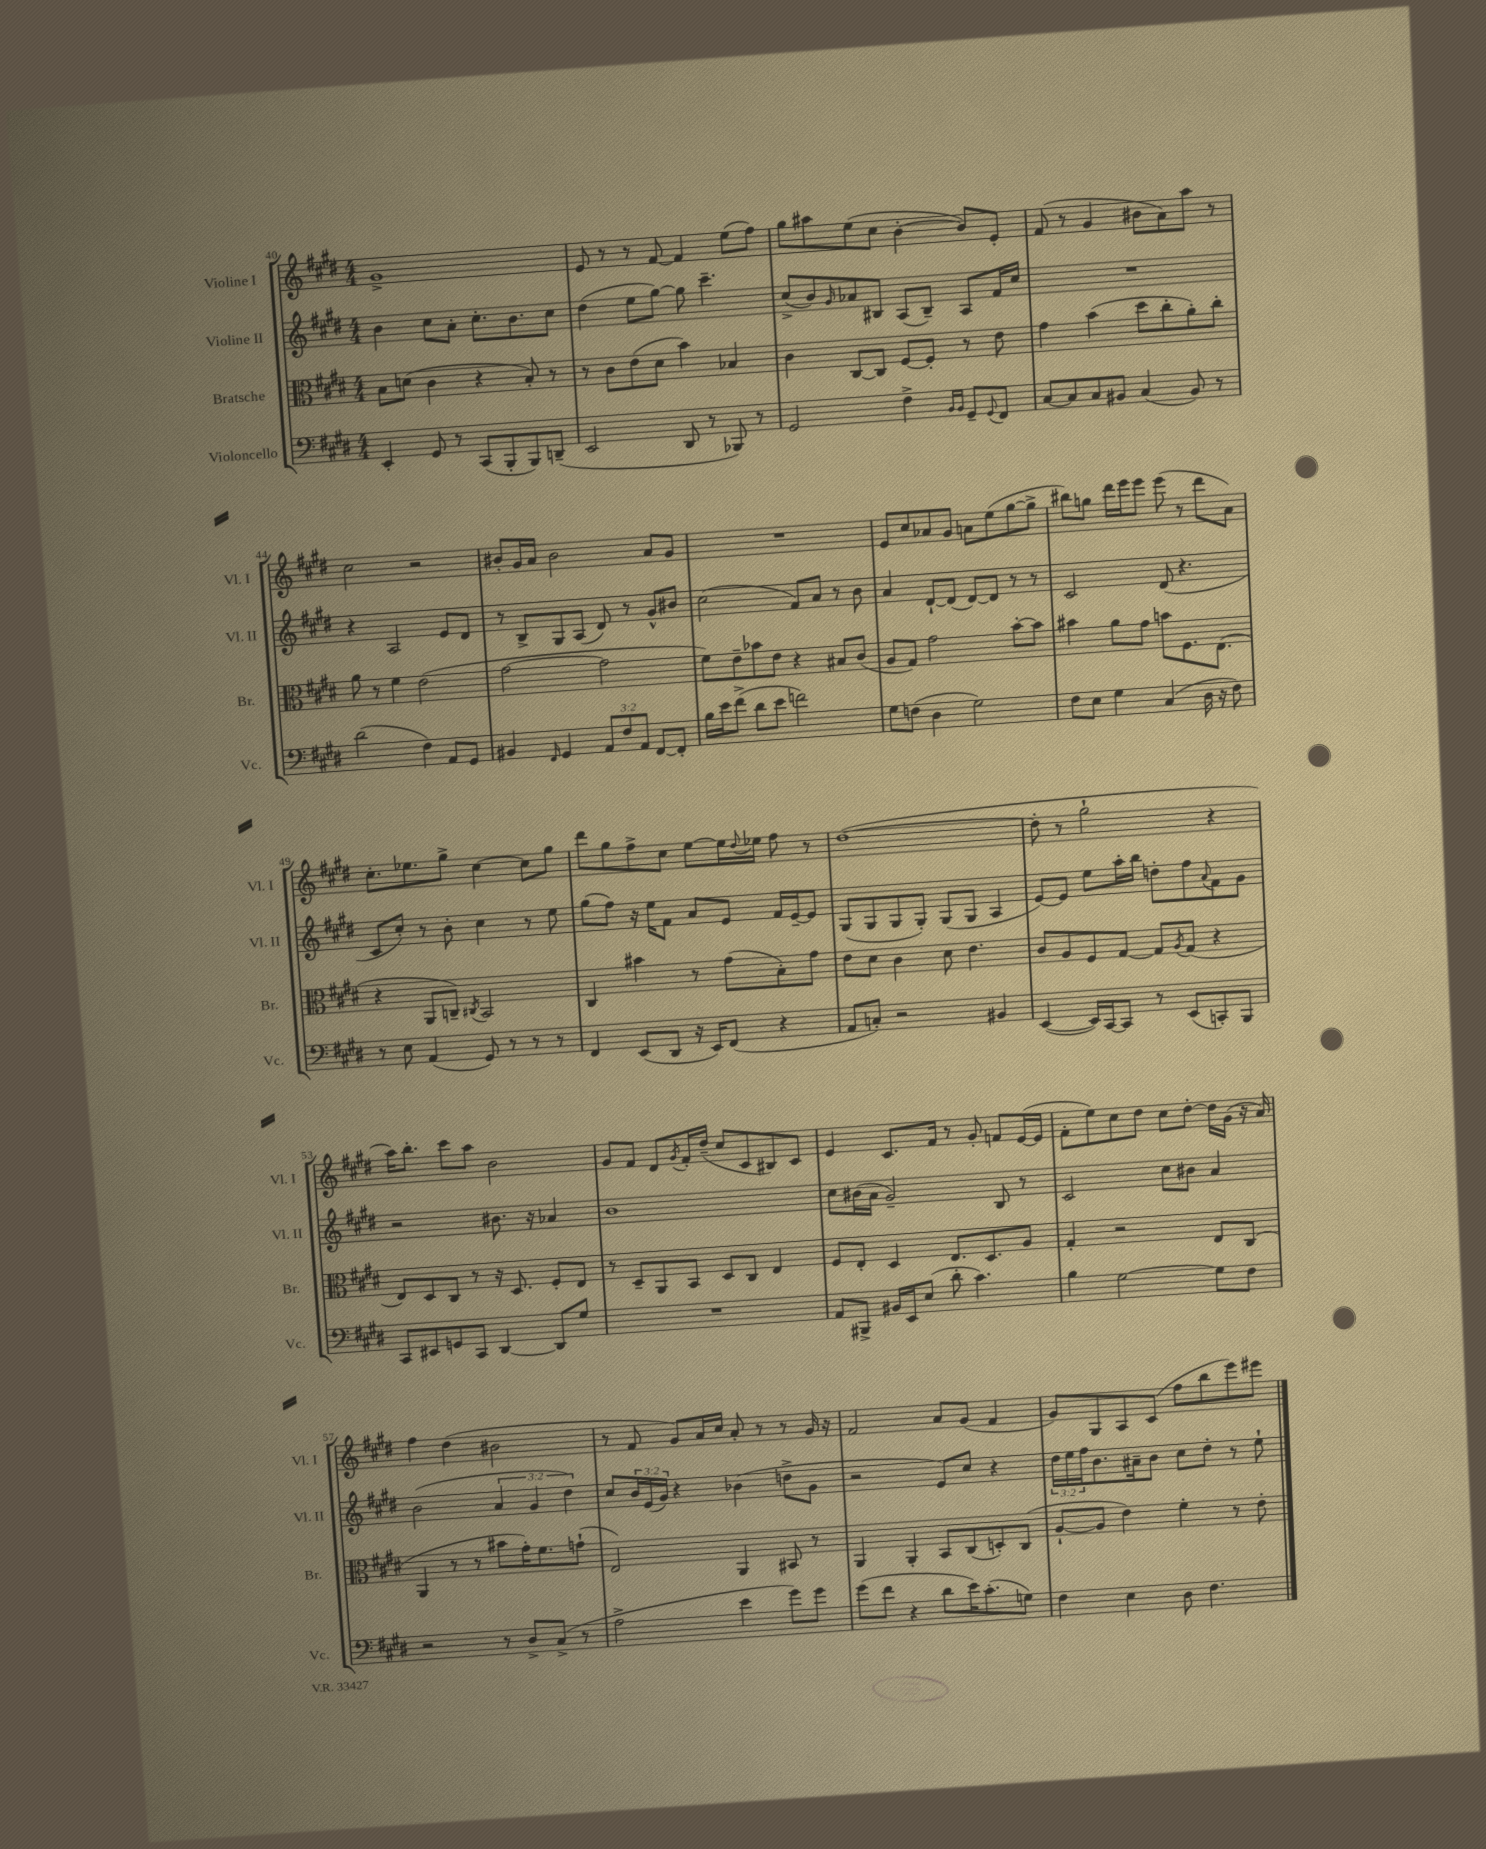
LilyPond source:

<<
\new StaffGroup <<
\new Staff = "s0" \with { instrumentName = "Violine I" shortInstrumentName = "Vl. I" } {
    \clef treble \key e \major \numericTimeSignature \time 4/4
    gis'1-> |
    e'8 r8 r8 fis'8~ fis'4 e''8( fis''8) |
    gis''8 ais''8 e''8( cis''8 b'4~-. b'8) e'8-. |
    fis'8( r8 gis'4 bis'8 a'8) a''8 r8 |
    cis''2 r2 |
    bis'8-. gis'16 a'16 bis'2 a'8 gis'8 |
    R1 |
    e'8 cis''8 aes'8 gis'8 a'8 e''8( gis''8~ gis''8-> |
    bis''8) g''8 dis'''16 e'''16 e'''8 e'''8( r8 dis'''8 a'8) |
    cis''8.-. ees''8. gis''8-> cis''4~ cis''8 gis''8 |
    dis'''8 gis''8 fis''8-> cis''8 e''8~ e''16 \appoggiatura { dis''8 } ees''16 fis''8 r8 |
    dis''1~( |
    dis''8-. r8 gis''2-! r4 |
    a''16) b''8.-. cis'''8 a''8 b'2 |
    gis'8 fis'8 dis'8 \acciaccatura { gis'8 } fis'16-. dis''16--( cis''8 cis'8 bis8) cis'8 |
    e'4 cis'8. fis'16 r8 gis'8-. f'8 e'16~( e'16 |
    fis'8-. e''8) cis''8 dis''8 cis''8 dis''8~-. dis''16 gis'16( r16 a'16) |
    fis''4 dis''4( bis'2 |
    r8 fis'8 gis'8) a'16 cis''16 a'8-. r8 r8 gis'16 r16 |
    fis'2 a'8 gis'8( fis'4 |
    gis'8) gis8 a8 cis'8( fis''8 b''8 e'''8) eis'''8 \bar "|." |
}
\new Staff = "s1" \with { instrumentName = "Violine II" shortInstrumentName = "Vl. II" } {
    \clef treble \key e \major \numericTimeSignature \time 4/4 \override Staff.TupletNumber.text = #tuplet-number::calc-fraction-text
    b'4 cis''8 a'8-. cis''8.-. b'8. cis''8 |
    dis''4( e''8 gis''8~) gis''8 cis'''4.-- |
    cis''8->( b'8) \grace { gis'16 } aes'8 bis8 a8( bis8--) a8 fis'16 cis''16 |
    R1 |
    r4 a2 e'8 dis'8 |
    r8 b8-> gis8 a8( dis'8) r8 gis'8-^ bis'8 |
    cis''2( fis'8) a'8 r8 b'8 |
    a'4 dis'8~-! dis'8( dis'8~) dis'8 r8 r8 |
    cis'2 dis'8( r4. |
    cis'8 cis''8-.) r8 b'8-. cis''4 r8 e''8 |
    gis''8( fis''8) r16 e''16 fis'8 a'8 e'8 fis'16 e'16~-- e'8 |
    gis8( gis8 gis8 gis8-.) gis8( gis8 a4 |
    e'8~) e'8 e''8 a''16-. b''16 d''8-. fis''8 \appoggiatura { a'8 } fis'8 gis'8 |
    r2 bis'8. r16 aes'4 |
    b'1 |
    cis''8 bis'16( a'16 gis'2--) b8 r8 |
    cis'2 cis''8 bis'8 a'4 |
    b'2( \tuplet 3/2 { a'4 gis'4 dis''4) } |
    cis''8 \tuplet 3/2 { b'16 e'16( gis'16) } r4 bes'4( d''8-> gis'8 |
    r2 e'8) cis''8 r4 |
    \tuplet 3/2 { dis''16 e''16 fis''16 } b'8. ais'16-- b'8 cis''8 dis''8-. r8 e''8-! \bar "|." |
}
\new Staff = "s2" \with { instrumentName = "Bratsche" shortInstrumentName = "Br." } {
    \clef alto \key e \major \numericTimeSignature \time 4/4
    b8 d'8( cis'4 r4 b8-.) r8 |
    r8 cis'8 e'8( dis'8 b'4) bes4 |
    cis'4 cis8~ cis8 fis8~ fis8-. r8 e'8 |
    gis'4 b'4( dis''8 cis''8-. a'8-.) cis''8-. |
    a'8 r8 fis'4 e'2( |
    gis'2~ gis'2 |
    fis'8) e'8-- bes'8 e'8 r4 bis8 cis'8( |
    a8 gis8) gis'2 b'8~-. b'8 |
    bis'4 a'8 gis'8 b'8 fis8. e8.( |
    r4 a,8 c8--) \acciaccatura { cis8 } b,2 |
    cis4 bis'4 r8 gis'8( b8-.) gis'8 |
    e'8 dis'8 cis'4 dis'8 e'4. |
    cis'8 a8 fis8 gis8~ gis8 \acciaccatura { a8 } gis8( r4 |
    e8) dis8 cis8 r8 r16 dis8. fis8-. e8 |
    r8 dis8-- a,8 b,8 dis8 cis8 e4 |
    fis8 e8-. dis4 e8. dis8. a8 |
    gis4-. r2 e8 cis8( |
    a,4 r8 r8 bis'8 gis'16-.) fis'8. g'8-!( |
    e2) a,4 bis,8 r8 |
    a,4 a,4-. b,8 cis8( d8-.) cis8( |
    a8~-! a8 e'4) fis'4-. r8 e'8-. \bar "|." |
}
\new Staff = "s3" \with { instrumentName = "Violoncello" shortInstrumentName = "Vc." } {
    \clef bass \key e \major \numericTimeSignature \time 4/4 \override Staff.TupletNumber.text = #tuplet-number::calc-fraction-text
    e,4-. gis,8 r8 cis,8( b,,8-. b,,8) d,8--( |
    e,2 dis,8 r8 bes,,8) r8 |
    gis,2 fis4-> \grace { b,16 b,16 } gis,8-- \appoggiatura { gis,8 } fis,8 |
    cis8~ cis8 cis8 bis,8 cis4( bis,8) r8 |
    dis'2( fis4) a,8 gis,8 |
    bis,4 \grace { fis,16 } gis,4 \tuplet 3/2 { a,8 fis8 a,8 } fis,8~ fis,8-. |
    b16 e'16 fis'8->( dis'8 e'8 f'2) |
    gis8 f8( dis4 gis2) |
    fis8 e8 gis4 cis4( dis16 r16 fis8) |
    r8 e8 a,4( gis,8) r8 r8 r8 |
    fis,4 e,8( dis,8 r16 e,16) fis,8( r4 |
    a,8 c8-.) r2 bis,4 |
    e,4~( e,16) cis,16~ cis,8 r8 e,8( c,8-.) b,,8 |
    cis,8 eis,8 g,8 cis,8 dis,4~ dis,8 gis8 |
    R1 |
    a,8 bis,,8-> bis,16 e,16 e8( dis'8-. cis'4.) |
    b4 gis2~ gis8 fis8 |
    r2 r8 dis8-> cis8->( r8 |
    a2-> e'4 gis'8) gis'8 |
    gis'8( fis'8 r4 dis'8 e'16) cis'8.-.( g8) |
    fis4 e4 dis8 fis4. \bar "|." |
}
>>
>>
\layout { \context { \Score currentBarNumber = #40 } }
